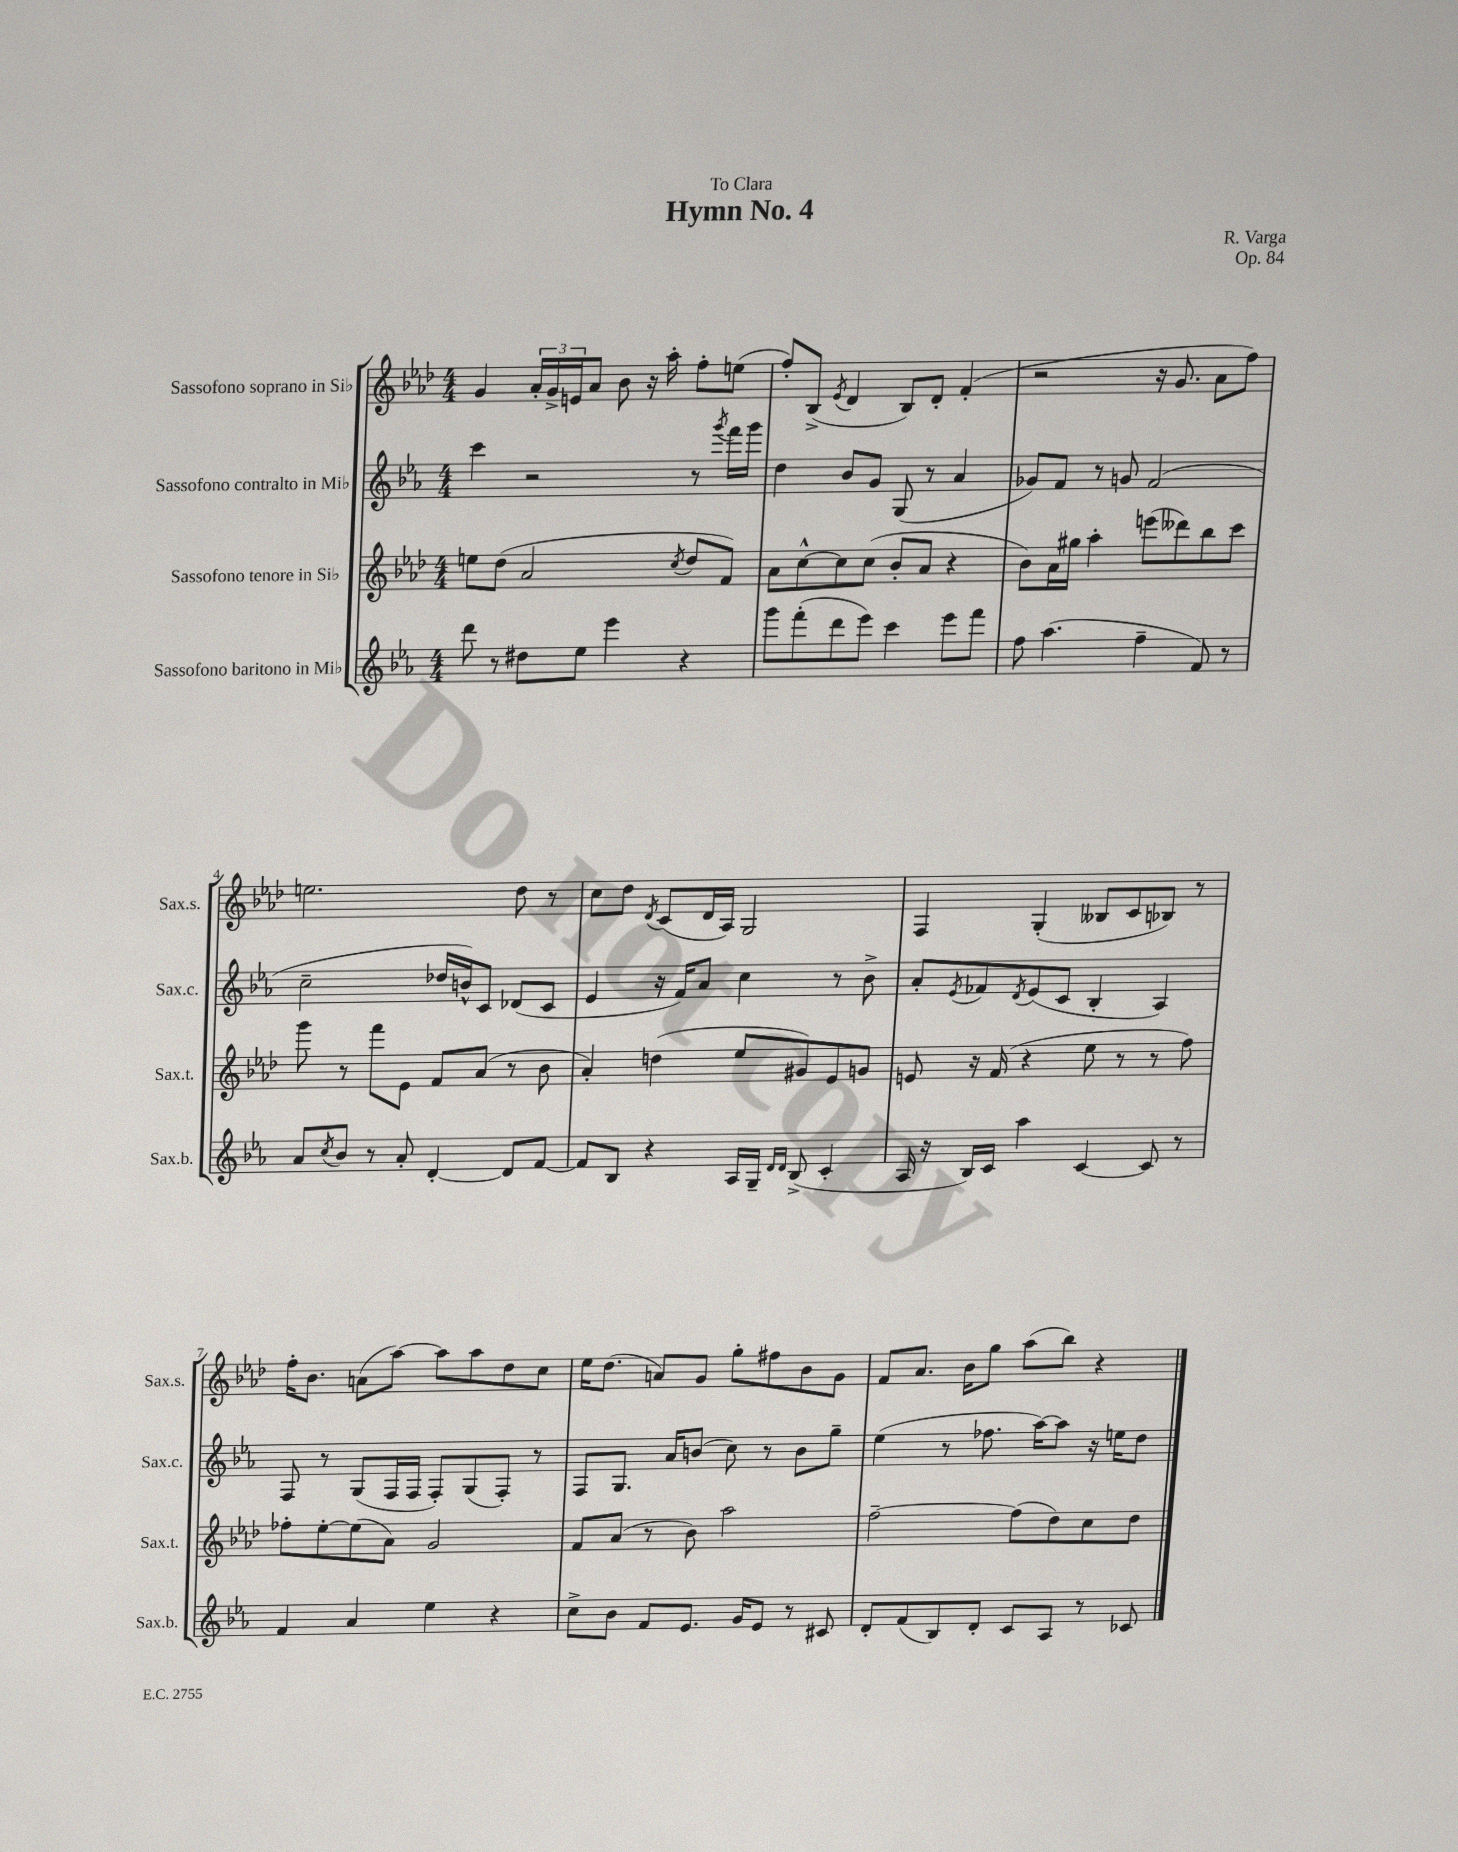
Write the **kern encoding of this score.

**kern	**kern	**kern	**kern
*staff4	*staff3	*staff2	*staff1
*clefG2	*clefG2	*clefG2	*clefG2
*k[b-e-a-]	*k[b-e-a-d-]	*k[b-e-a-]	*k[b-e-a-d-]
*M4/4	*M4/4	*M4/4	*M4/4
8ddd	8ee	4ccc	4g
8r	(8dd-	.	.
8dd#	2a-	2r	24a-'
.	.	.	24g^
.	.	.	24e
8ee-	.	.	8a-
4eee-	.	.	8b-
.	.	.	16r
.	.	.	16aa-'
.	8qcc	.	.
4r	8dd-	8r	8ff'
.	.	8qggg	.
.	8f)	16fff	(8ee
.	.	16ggg	.
=	=	=	=
8ggg	8a-	4dd	8ff')
(8fff'	[8cc^^	.	(8B-^
.	.	.	8qe-
8ddd	8cc]	8b-	4d-
8eee-)	(8cc	8g	.
4ccc	8b-'	(8G	8B-)
.	8a-	8r	8d-'
8eee-	4r	4a-	(4f'
8fff	.	.	.
=	=	=	=
8ff	8b-)	8g-)	2r
(4.aa-	16a-	8f	.
.	16gg#	.	.
.	4aa-'	8r	.
.	.	8g	.
4ff~	(8eee	(2f	16r
.	.	.	8.g
.	8ddd--)	.	.
8f)	8bb-	.	8a-
8r	8ccc	.	8ff)
=	=	=	=
8a-	8ggg	2cc~	2.ee
8qcc	.	.	.
8b-	8r	.	.
8r	8fff	.	.
8a-'	8e-	.	.
[4d'	8f	16dd-	.
.	.	16b^^)	.
.	(8a-	8c	.
8d]	8r	(8d-	8dd-
[8f	8b-	8c	8r
=	=	=	=
8f]	4a-')	4e-	8cc
8B-	.	.	8dd-
.	.	.	8qd-
4r	(4dd	16r	(8c
.	.	16f)	.
.	.	8a-	16d-
.	.	.	16A-)
16A-	8ee-	4cc	2G
16G~	.	.	.
16qqd	.	.	.
16qqd	.	.	.
(8B-^	8g#)	.	.
4c'	8e-	8r	.
.	8g	8b-^	.
=	=	=	=
16A-	8e	8a-'	4F
16r	.	.	.
.	.	8qe-	.
16B-)	16r	8f-	.
16c	(16f	.	.
.	.	8qd	.
4aa-	4r	(8e-	(4G'
.	.	8c	.
[4c	8ee-	4B-'	8B--
.	8r	.	8c
8c]	8r	4A-)	8B-)
8r	8ff)	.	8r
=	=	=	=
4f	8ff-'	8F	16ff'
.	.	.	8.b-
.	[8ee-'	8r	.
4a-	(8ee-]	(8G	(8a
.	8a-)	16F	[8aa-)
.	.	16F	.
4ee-	2g	8F')	8aa-]
.	.	(8G	8aa-
4r	.	8F')	8dd-
.	.	8r	8cc
=	=	=	=
8cc^	8f	8F	16ee-
.	.	.	(8.dd-
8b-	(8a-	8.G	.
8f	8r	.	8a)
.	.	16a-	.
8.e-	8b-)	(8b	8g
.	2aa-	8cc)	8gg'
16g	.	.	.
8e-	.	8r	8ff#
8r	.	8b	8b-
8c#	.	8gg~	8g
=	=	=	=
8d'	[2ff~	(4ee-	8f
(8f	.	.	8.a-
8B-)	.	8r	.
.	.	.	16b-
8d'	.	8.ff-	8gg
8c	(8ff]	.	(8aa-
.	.	[16aa-)	.
8A-	8dd-)	8aa-]	8bb-)
8r	8cc	16r	4r
.	.	16ee	.
8c-	8dd-	8dd	.
==	==	==	==
*-	*-	*-	*-
